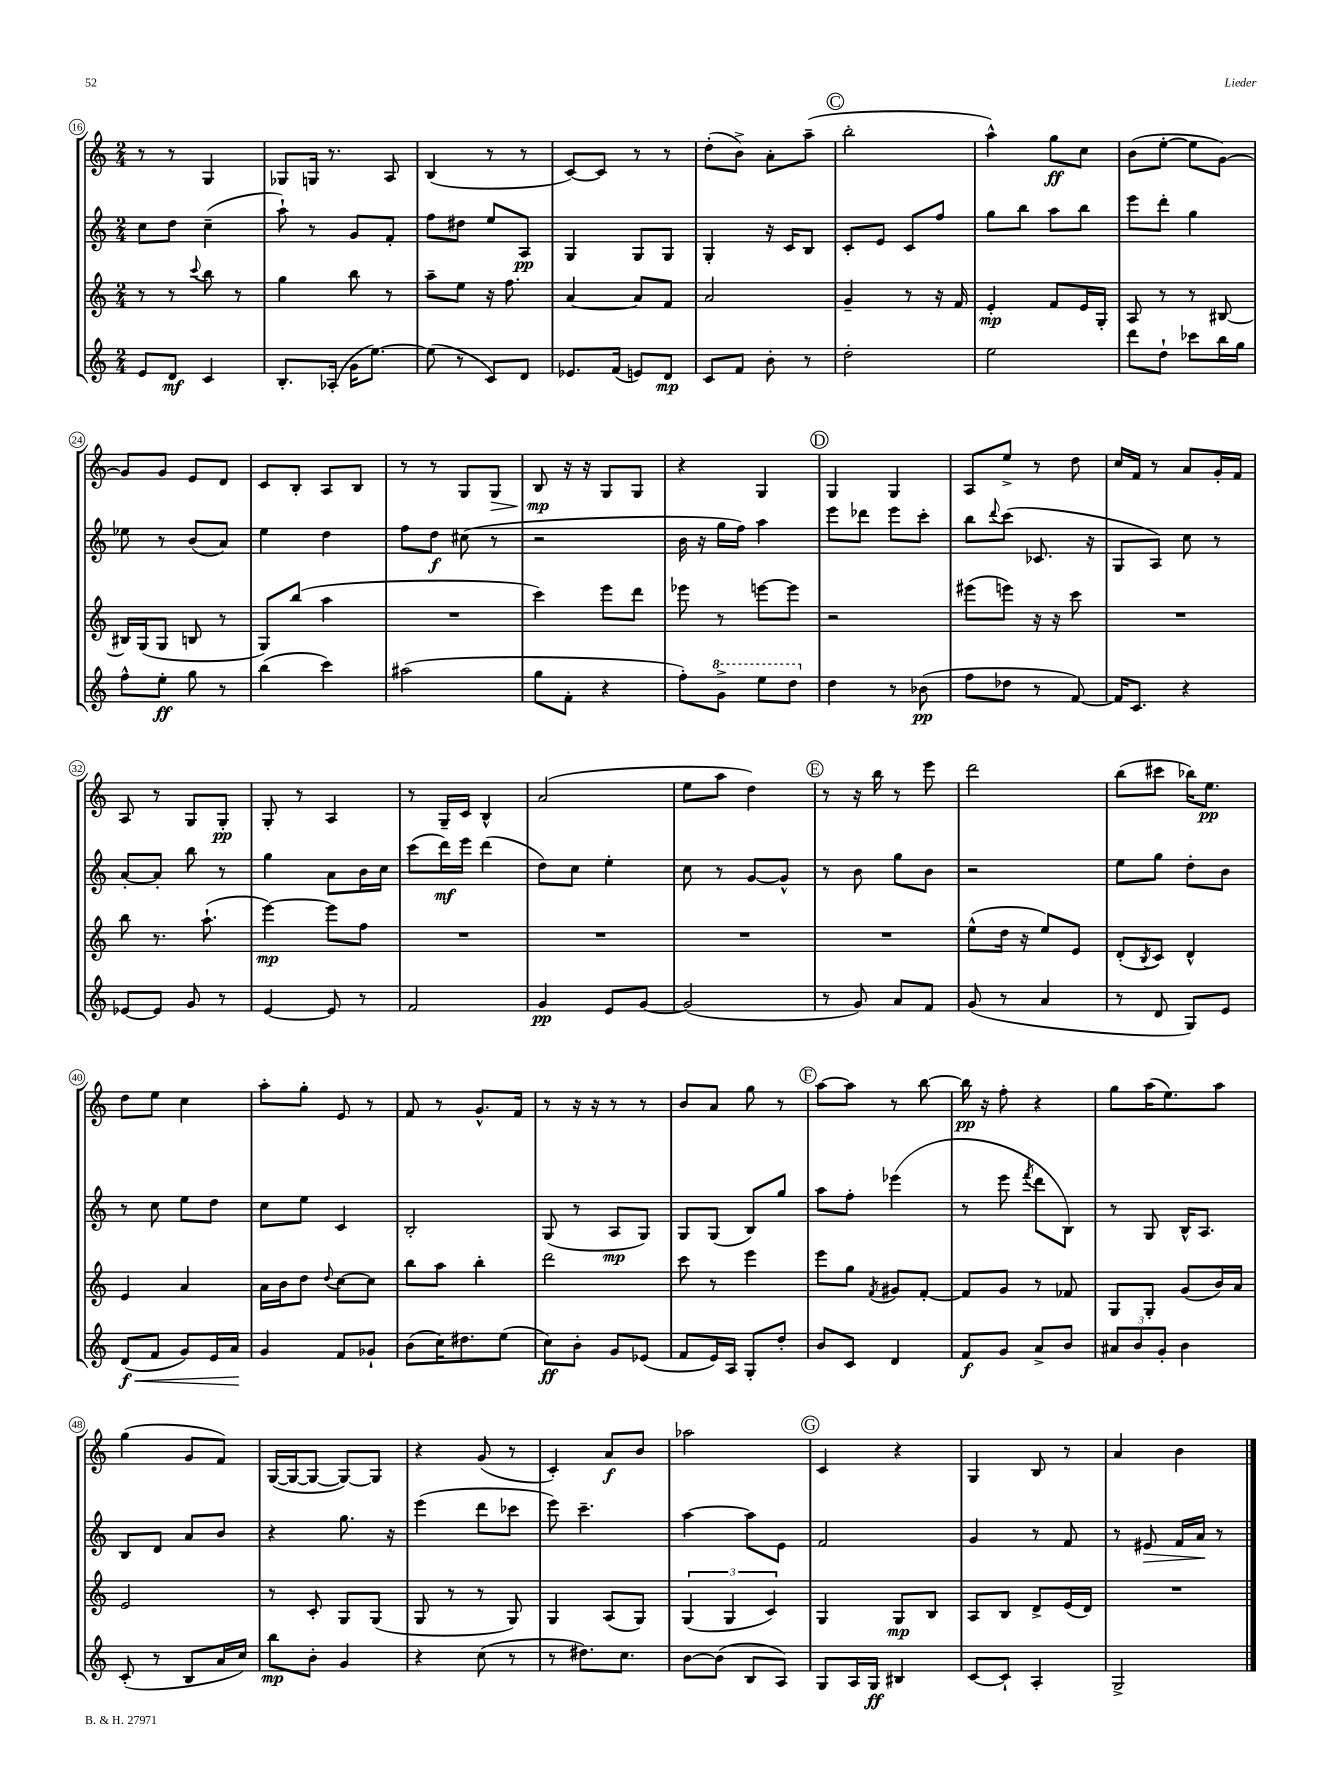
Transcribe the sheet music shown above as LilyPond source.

<<
\new StaffGroup <<
\new Staff = "s0" {
    \clef treble \key c \major \numericTimeSignature \time 2/4
    r8 r8 g4 |
    ges8 g16 r8. a8 |
    b4( r8 r8 |
    c'8~) c'8 r8 r8 |
    d''8-.( b'8->) a'8-. a''8--( |
    \mark \markup { \circle "C" } b''2-. |
    a''4-^) g''8\ff c''8 |
    b'8( e''8~-. e''8 g'8~) |
    g'8 g'8 e'8 d'8 |
    c'8 b8-. a8 b8 |
    r8 r8 g8 g8\> |
    b8\mp\! r16 r16 g8 g8 |
    r4 g4 |
    \mark \markup { \circle "D" } g4 g4 |
    a8 e''8-> r8 d''8 |
    c''16 f'16 r8 a'8 g'16-. f'16 |
    a8 r8 g8 g8-.\pp |
    g8-. r8 a4 |
    r8 g16-- c'16 b4-^ |
    a'2( |
    e''8 a''8 d''4) |
    \mark \markup { \circle "E" } r8 r16 b''16 r8 e'''8 |
    d'''2 |
    b''8( cis'''8 bes''16) e''8.\pp |
    d''8 e''8 c''4 |
    a''8-. g''8-. e'8 r8 |
    f'8 r8 g'8.-^ f'16 |
    r8 r16 r16 r8 r8 |
    b'8 a'8 g''8 r8 |
    \mark \markup { \circle "F" } a''8~ a''8 r8 b''8~ |
    b''16\pp r16 f''8-. r4 |
    g''8 a''16( e''8.) a''8 |
    g''4( g'8 f'8) |
    g16~( g16~ g8~ g8~) g8 |
    r4 g'8( r8 |
    c'4-.) a'8\f b'8 |
    aes''2 |
    \mark \markup { \circle "G" } c'4 r4 |
    g4 b8 r8 |
    a'4 b'4 \bar "|." |
}
\new Staff = "s1" {
    \clef treble \key c \major \numericTimeSignature \time 2/4
    c''8 d''8 c''4--( |
    a''8-!) r8 g'8 f'8-. |
    f''8 dis''8 e''8 a8\pp |
    g4 g8 g8 |
    g4-. r16 c'16 b8 |
    \mark \markup { \circle "C" } c'8-. e'8 c'8 f''8 |
    g''8 b''8 a''8 b''8 |
    e'''8 d'''8-. g''4 |
    ees''8 r8 b'8( a'8) |
    e''4 d''4 |
    f''8 d''8\f cis''8( r8 |
    r2 |
    b'16 r16 g''16 f''16) a''4 |
    \mark \markup { \circle "D" } e'''8 des'''8 e'''8 c'''8-. |
    b''8 \appoggiatura { d'''8 } c'''8( ces'8. r16 |
    g8 a8) c''8 r8 |
    a'8~-. a'8-. b''8 r8 |
    g''4 a'8 b'16 c''16 |
    c'''8( d'''16\mf) e'''16 d'''4( |
    d''8) c''8 e''4-. |
    c''8 r8 g'8~ g'8-^ |
    \mark \markup { \circle "E" } r8 b'8 g''8 b'8 |
    r2 |
    e''8 g''8 d''8-. b'8 |
    r8 c''8 e''8 d''8 |
    c''8 e''8 c'4 |
    b2-. |
    g8( r8 a8\mp g8) |
    g8 g8( b8) g''8 |
    \mark \markup { \circle "F" } a''8 f''8-. ees'''4( |
    r8 e'''8 \acciaccatura { f'''8 } d'''8 b8) |
    r8 g8 b16-^ a8. |
    b8 d'8 a'8 b'8 |
    r4 g''8. r16 |
    e'''4( d'''8 ces'''8 |
    e'''8) c'''4.-- |
    a''4~ a''8 e'8 |
    \mark \markup { \circle "G" } f'2 |
    g'4 r8 f'8 |
    r8 eis'8\> f'16 a'16\! r8 \bar "|." |
}
\new Staff = "s2" {
    \clef treble \key c \major \numericTimeSignature \time 2/4
    r8 r8 \appoggiatura { c'''8 } b''8 r8 |
    g''4 b''8 r8 |
    a''8-- e''8 r16 f''8. |
    a'4~ a'8 f'8 |
    a'2 |
    \mark \markup { \circle "C" } g'4-- r8 r16 f'16 |
    e'4-.\mp f'8 e'16 g16-. |
    a8 r8 r8 bis8~ |
    bis16 g16( g8 b8 r8 |
    g8) b''8( a''4 |
    R2 |
    c'''4) e'''8 d'''8 |
    ees'''8 r8 e'''8~ e'''8 |
    \mark \markup { \circle "D" } r2 |
    eis'''8( e'''8) r16 r16 c'''8 |
    R2 |
    b''8 r8. a''8.-!( |
    e'''4~\mp) e'''8 f''8 |
    R2 |
    R2 |
    R2 |
    \mark \markup { \circle "E" } R2 |
    e''8-^( d''16 r16 e''8) e'8 |
    d'8-.( \acciaccatura { b8 } c'8) d'4-^ |
    e'4 a'4 |
    a'16 b'16 d''8 \appoggiatura { d''8 } c''8~ c''8 |
    b''8 a''8 b''4-. |
    d'''2 |
    c'''8 r8 e'''4 |
    \mark \markup { \circle "F" } e'''8 g''8 \acciaccatura { f'8 } gis'8 f'8~-. |
    f'8 g'8 r8 fes'8 |
    g8 g8-. g'8( b'16) a'16 |
    e'2 |
    r8 c'8-. g8 g8( |
    g8 r8 r8 g8) |
    g4 a8( g8) |
    \tuplet 3/2 { g4( g4 c'4) } |
    \mark \markup { \circle "G" } g4 g8\mp b8 |
    a8 b8 d'8-> e'16( d'16) |
    R2 \bar "|." |
}
\new Staff = "s3" {
    \clef treble \key c \major \numericTimeSignature \time 2/4
    e'8 d'8\mf c'4 |
    b8.-. aes16-.( g'16 e''8.~) |
    e''8( r8 c'8) d'8 |
    ees'8. f'16( e'8) d'8\mp |
    c'8 f'8 b'8-. r8 |
    \mark \markup { \circle "C" } d''2-. |
    e''2 |
    d'''8 d''8-! ces'''8 b''16 g''16 |
    f''8-^ e''8-.\ff g''8 r8 |
    b''4( c'''4) |
    ais''2( |
    g''8 f'8-. r4 |
    f''8-.) \ottava #1 g''8-> e'''8 d'''8 \ottava #0 |
    \mark \markup { \circle "D" } d''4 r8 bes'8\pp( |
    f''8 des''8 r8 f'8~) |
    f'16 c'8. r4 |
    ees'8~ ees'8 g'8 r8 |
    e'4~ e'8 r8 |
    f'2 |
    g'4\pp e'8 g'8~ |
    g'2( |
    \mark \markup { \circle "E" } r8 g'8) a'8 f'8 |
    g'8( r8 a'4 |
    r8 d'8 g8) e'8 |
    d'8\f\<( f'8 g'8) e'16 a'16\! |
    g'4 f'8 ges'8-! |
    b'8( c''16) dis''8. e''8( |
    c''8\ff) b'8-. g'8 ees'8( |
    f'8 e'16) a16 g8-. d''8-. |
    \mark \markup { \circle "F" } b'8 c'8 d'4 |
    f'8\f g'8 a'8-> b'8 |
    \tuplet 3/2 { ais'8 b'8 g'8-. } b'4 |
    c'8-.( r8 b8 a'16 c''16) |
    b''8\mp b'8-. g'4 |
    r4 c''8( r8 |
    r8 dis''8.) c''8. |
    b'8~ b'8( b8 a8) |
    \mark \markup { \circle "G" } g8 a16 g16\ff bis4 |
    c'8~ c'8-! a4-. |
    g2-> \bar "|." |
}
>>
>>
\layout { \context { \Score currentBarNumber = #16 \override BarNumber.stencil = #(make-stencil-circler 0.1 0.3 ly:text-interface::print) } }
